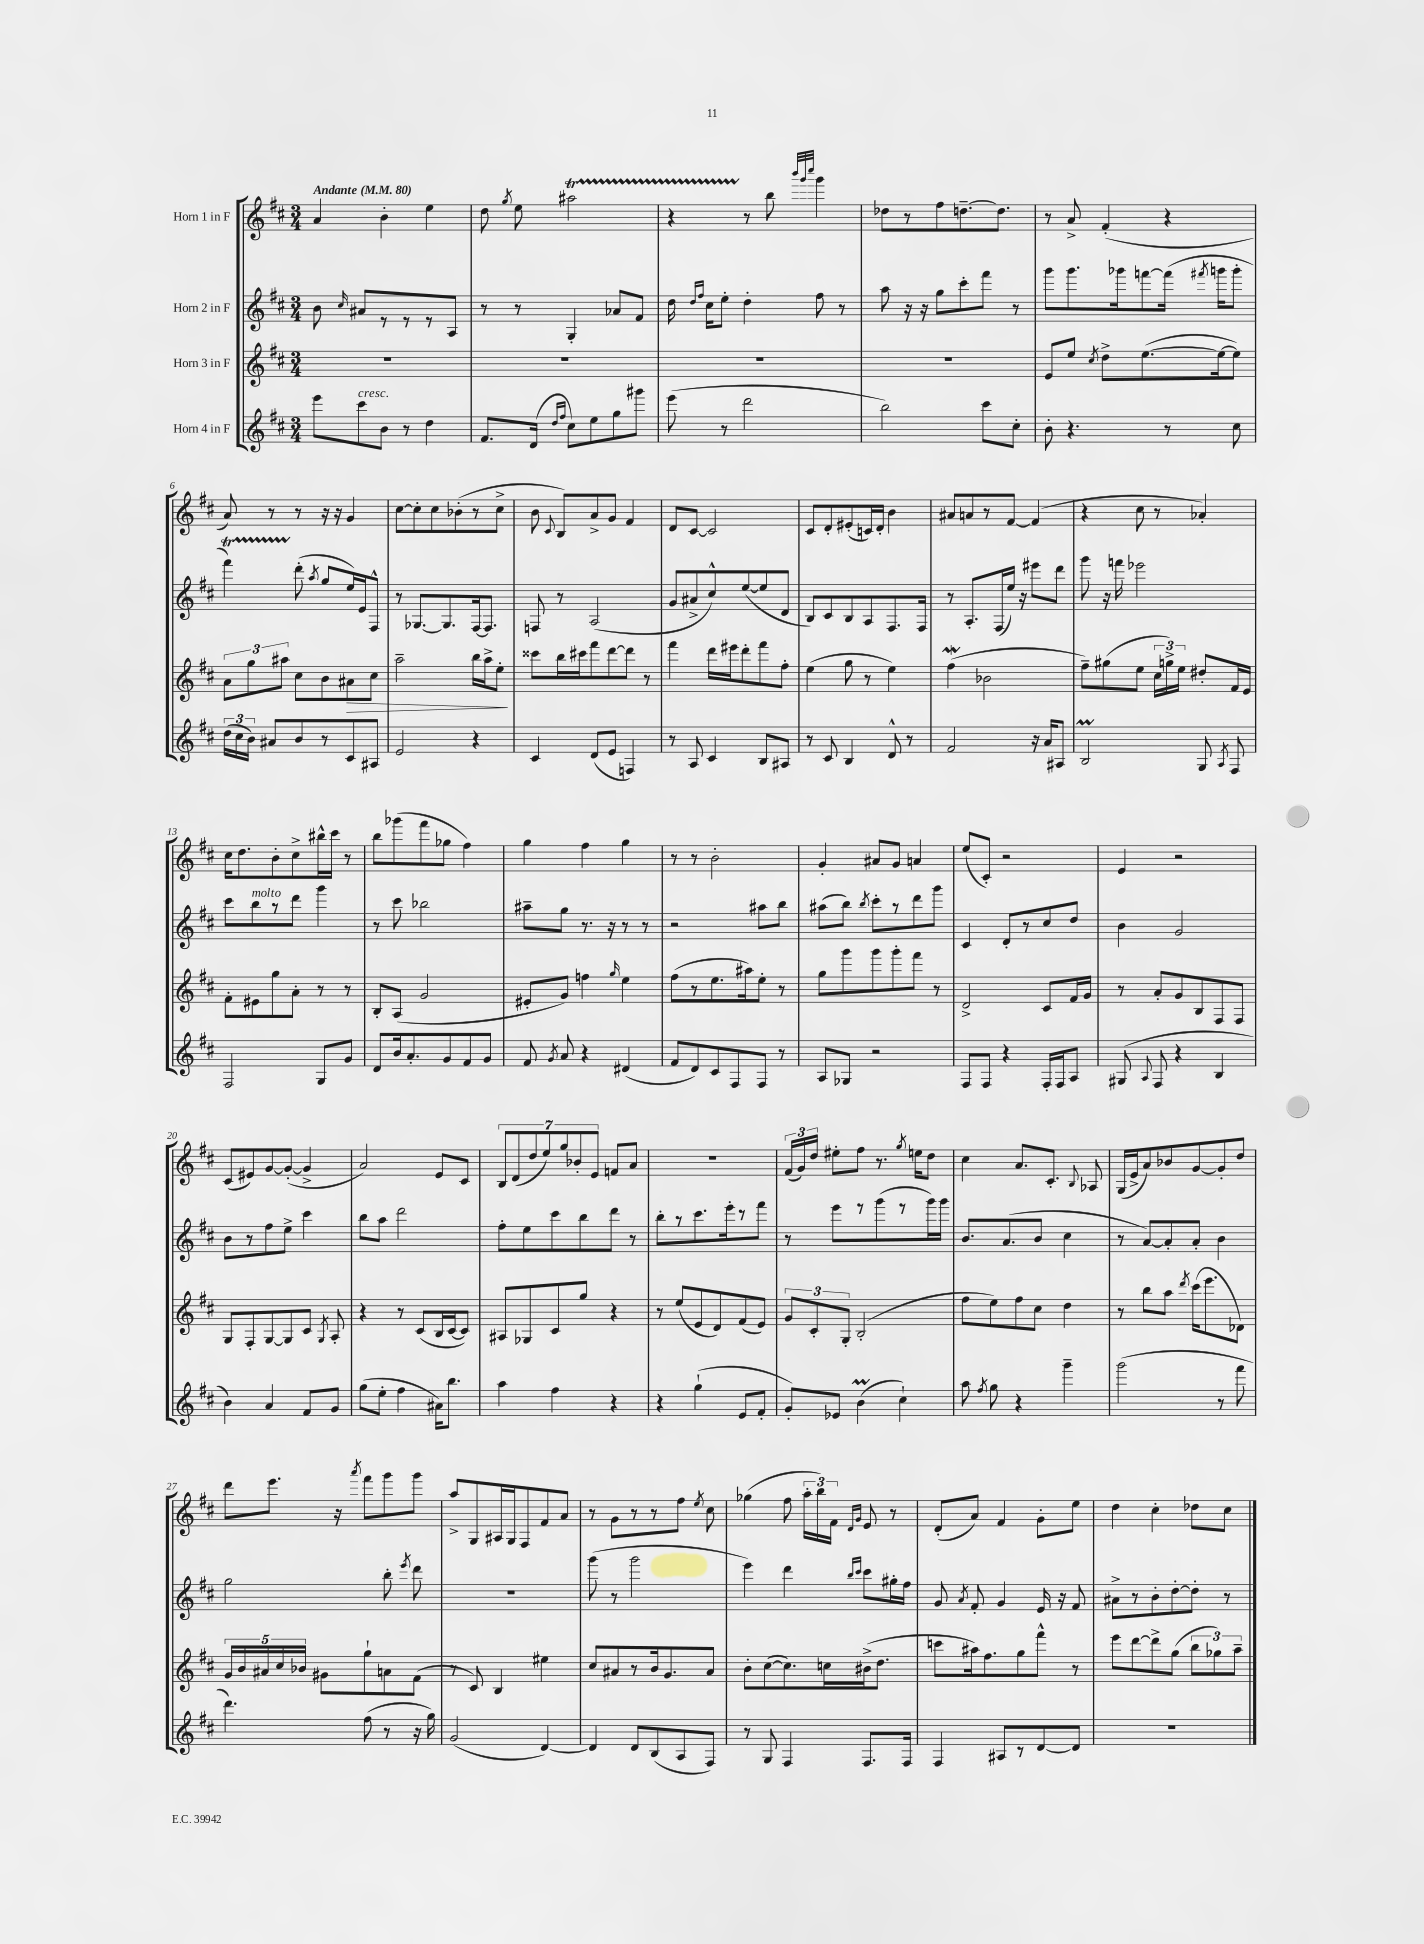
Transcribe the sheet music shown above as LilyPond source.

<<
\new StaffGroup <<
\new Staff = "s0" \with { instrumentName = "Horn 1 in F" } {
    \clef treble \key d \major \numericTimeSignature \time 3/4 \tempo "Andante" 4 = 80
    \autoBeamOff a'4 b'4-. e''4 |
    d''8 \acciaccatura { g''8 } e''8 ais''2\startTrillSpan |
    r4 r8\stopTrillSpan b''8 \grace { b'''32[ g'''32 cis''''32] } g'''4 |
    des''8[ r8 fis''8 d''8.~-- d''8.] |
    r8 a'8-> fis'4-.( r4 |
    a'8) r8 r8 r16 r16 g'4 |
    cis''8[~ cis''8-. cis''8 bes'8-.( r8 cis''8]-> |
    b'8 \appoggiatura { cis'8 } b8[) a'8-> g'8] fis'4 |
    d'8[ cis'8]~ cis'2 |
    cis'8[ d'8-. eis'8-.( c'16) d'16]-. b'4 |
    ais'8[ a'8 r8 fis'8]~ fis'4( |
    r4 cis''8 r8 aes'4-.) |
    cis''16[ d''8. b'8-. cis''8-> bis''16-^ cis'''16] r8 |
    b''8[ ges'''8( fis'''8 ges''8] fis''4) |
    g''4 fis''4 g''4 |
    r8 r8 b'2-. |
    g'4-. ais'8[ g'8] a'4 |
    e''8[( cis'8]-.) r2 |
    e'4 r2 |
    cis'8[( eis'8) g'8~ g'8]~-.( g'4-> |
    a'2) e'8[ cis'8] |
    \tuplet 7/4 { b8[ d'8( d''8 e''8) g''8 bes'8-. e'8] } f'8[ a'8] |
    R2. |
    \tuplet 3/2 { fis'16[( g'16) d''16] } eis''8[-. fis''8] r8. \acciaccatura { g''8 } e''16[ d''8] |
    cis''4 a'8.[ cis'8.]-. \appoggiatura { b8 } aes8 |
    g16[( e'16-> a'8) bes'8 g'8~ g'8-. d''8] |
    d'''8[ e'''8.] r16 \acciaccatura { a'''8 } fis'''8[ g'''8 g'''8] |
    a''8[-> g8 ais16 g16 fis8 fis'8 a'8] |
    r8 g'8[ r8 r8 fis''8] \acciaccatura { e''8 } cis''8 |
    ges''4( fis''8 \tuplet 3/2 { a''16[-. b''16) fis'16] } \grace { d'16[ g'16] } e'8 r8 |
    d'8[-.( a'8]) fis'4 g'8[-. e''8] |
    d''4 cis''4-. des''8[ cis''8] \bar "|." |
}
\new Staff = "s1" \with { instrumentName = "Horn 2 in F" } {
    \clef treble \key d \major \numericTimeSignature \time 3/4
    \autoBeamOff b'8 \grace { cis''16 } ais'8[ r8 r8 r8 a8] |
    r8 r8 g4-. aes'8[ fis'8] |
    d''16 \grace { d''16[ fis''16] } cis''16[ e''8]-. d''4-. fis''8 r8 |
    a''8 r16 r16 g''8[ cis'''8-. fis'''8] r8 |
    g'''8[ g'''8. ges'''16 f'''8~ f'''16]( \acciaccatura { fis'''8 } g'''16[ g'''8]-. |
    fis'''4\startTrillSpan) d'''8-.\stopTrillSpan( \acciaccatura { a''8 } g''8[ e''16) e'16 fis8]-^ |
    r8 ges8.[~ ges8. fis16~ fis8.] |
    f8 r8 a2( |
    g'8[ ais'8-> cis''8-^) e''8~( e''8 d'8] |
    b8[) cis'8 b8 a8 fis8. fis16] |
    r8 a8.[-. fis16( e''16]) r16 eis'''8[ d'''8] |
    g'''8 r16 f'''16 ees'''2 |
    cis'''8[ b''8^\markup { \italic "molto" } r8 d'''8] g'''4 |
    r8 cis'''8 bes''2 |
    ais''8[-- g''8] r8. r16 r8 r8 |
    r2 ais''8[ b''8] |
    ais''8[( b''8]) \acciaccatura { b''8 } cis'''8[-. r8 d'''8 g'''8] |
    cis'4 d'8[-. r8 cis''8 d''8] |
    b'4 g'2 |
    b'8[ r8 fis''8 e''8]-> cis'''4 |
    b''8[ a''8] d'''2 |
    fis''8[-. e''8 cis'''8 b''8 d'''8] r8 |
    b''8[-. r8 cis'''8. e'''16-. r8 fis'''8] |
    r8 e'''8[ r8 g'''8( r8 g'''16) g'''16] |
    b'8.[ a'8.( b'8] cis''4 |
    r8 a'8[~) a'8-. a'8]-. b'4 |
    g''2 b''8-. \acciaccatura { e'''8 } d'''8 |
    R2. |
    g'''8( r8 g'''2 |
    e'''4) d'''4 \grace { b''16[ cis'''16] } cis'''8[ gis''16-. fis''16] |
    g'8 \acciaccatura { a'8 } fis'8-. g'4 e'16 r16 fis'8 |
    ais'8[-> r8 b'8-. d''8~-. d''8]-. r8 \bar "|." |
}
\new Staff = "s2" \with { instrumentName = "Horn 3 in F" } {
    \clef treble \key d \major \numericTimeSignature \time 3/4
    \autoBeamOff R2. |
    R2. |
    R2. |
    R2. |
    e'8[ e''8] \acciaccatura { cis''8 } d''8[-> e''8.~( e''16~ e''8]) |
    \tuplet 3/2 { a'8[ g''8 ais''8] } cis''8[ b'8 ais'8\> cis''8] |
    a''2-- b''16[ a''16-> e''8]-.\! |
    cisis'''8[ b''16 cis'''16 fis'''8 d'''8~ d'''8] r8 |
    fis'''4 d'''16[ eis'''16 d'''8-. fis'''8 fis''8]-. |
    e''4( g''8 r8 e''4) |
    fis''4\mordent( bes'2 |
    fis''8[--) gis''8( e''8] \tuplet 3/2 { cis''16[ g''16->) e''16] } dis''8[-. fis'16 e'16] |
    fis'8[-. eis'8 g''8 a'8]-. r8 r8 |
    b8[-. a8]( g'2 |
    eis'8[-. g'8]) f''4 \grace { g''16 } e''4 |
    fis''8[( r8 e''8. ais''16) e''8]-. r8 |
    g''8[ g'''8 g'''8 g'''8-. fis'''8] r8 |
    d'2-> cis'8[ fis'16 g'16] |
    r8 a'8[-. g'8 b8 fis8 fis8] |
    g8[ fis8-. g8~ g8 cis'8] \acciaccatura { g8 } a8-. |
    r4 r8 cis'8[( b16 cis'16~ cis'8]) |
    ais8[ ges8 cis'8 g''8] r4 |
    r8 e''8[( e'8 d'8) fis'8( e'8]) |
    \tuplet 3/2 { g'8[ cis'8-. g8]-. } b2-.( |
    fis''8[ e''8) fis''8 cis''8] d''4 |
    r8 b''8[ a''8] \acciaccatura { d'''8 } cis'''16[( e'''8. des'8]) |
    \tuplet 5/4 { g'16[ b'16 ais'16 cis''16 bes'16] } gis'8[ g''8-! a'8 fis'8]( |
    r8 cis'8) b4 eis''4 |
    cis''8[ ais'8 r8 b'16 g'8. ais'8] |
    b'8[-. cis''8~( cis''8.) c''16 bis'16->( d''8.] |
    c'''8[ ais''16) fis''8. g''8 fis'''8]-^ r8 |
    e'''8[ d'''8~ d'''8-> g''8]( \tuplet 3/2 { b''8[ ges''8) a''8]-- } \bar "|." |
}
\new Staff = "s3" \with { instrumentName = "Horn 4 in F" } {
    \clef treble \key d \major \numericTimeSignature \time 3/4
    \autoBeamOff e'''8[ cis'''8^\markup { \italic "cresc." } b'8] r8 d''4 |
    fis'8.[ d'16]( \grace { d''16[ fis''16] } cis''8[) e''8 g''8 gis'''8] |
    e'''8( r8 d'''2 |
    b''2) cis'''8[ cis''8]-. |
    b'8-. r4. r8 cis''8 |
    \tuplet 3/2 { d''16[( cis''16 b'16]) } ais'8[ b'8 r8 cis'8 ais8] |
    e'2 r4 |
    cis'4 d'8[( e'8] f4) |
    r8 a8 cis'4 b8[ ais8] |
    r8 cis'8 b4 d'8-^ r8 |
    fis'2 r16 a'16[ ais8] |
    b2\prall g8 \acciaccatura { a8 } fis8 |
    fis2 g8[ g'8] |
    d'8[ b'16 a'8.-. g'8 fis'8 g'8] |
    fis'8 \acciaccatura { g'8 } a'8 r4 dis'4( |
    fis'8[ d'8) cis'8 fis8 fis8] r8 |
    a8[ ges8] r2 |
    fis8[ fis8] r4 fis16[-. fis16 a8] |
    gis8( \appoggiatura { a8 } fis8 r4 b4 |
    b'4) a'4 fis'8[ g'8] |
    g''8[( e''8]-. fis''4 ais'16[) b''8.] |
    a''4 fis''4 r4 |
    r4 g''4-!( e'8[ fis'8]-. |
    g'8[-.) ees'8] b'4\prall( cis''4-!) |
    a''8 \acciaccatura { fis''8 } g''8 r4 g'''4-- |
    g'''2( r8 fis'''8 |
    d'''4.) fis''8( r8 r16 g''16) |
    g'2( d'4~) |
    d'4 d'8[ b8( a8 fis8]) |
    r8 g8 fis4 fis8.[ fis16] |
    fis4 ais8[ r8 d'8~ d'8] |
    R2. \bar "|." |
}
>>
>>
